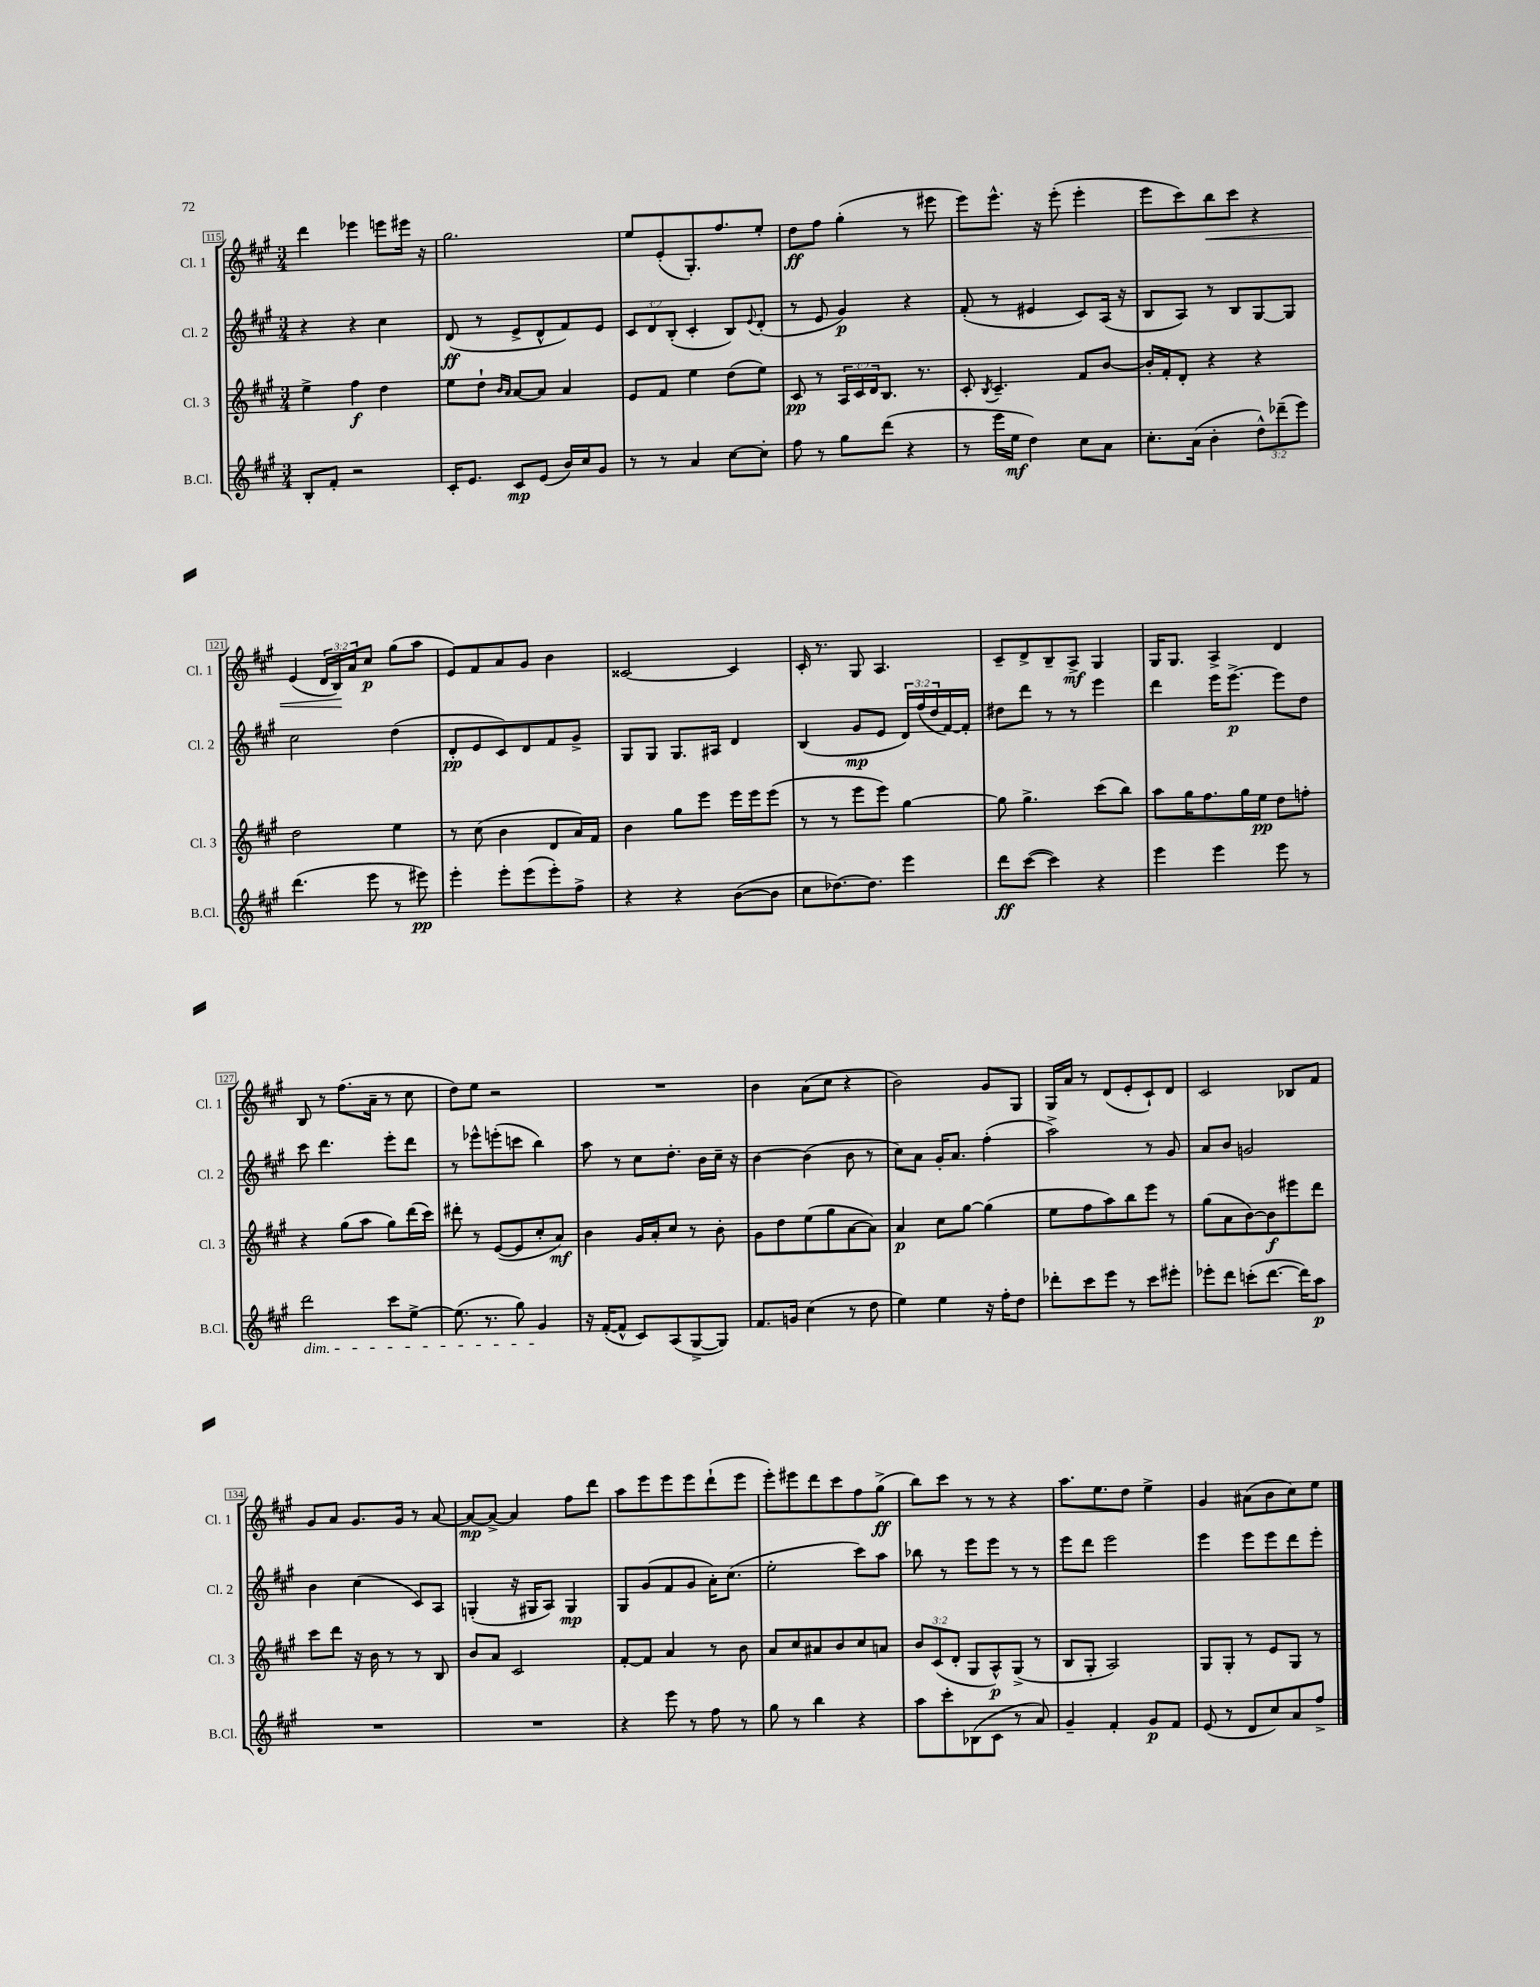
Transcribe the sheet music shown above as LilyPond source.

<<
\new StaffGroup <<
\new Staff = "s0" \with { instrumentName = "Cl. 1" shortInstrumentName = "Cl. 1" } {
    \clef treble \key a \major \numericTimeSignature \time 3/4 \override Staff.TupletNumber.text = #tuplet-number::calc-fraction-text
    d'''4 ees'''4 e'''8 eis'''16 r16 |
    gis''2. |
    e''8 e'8-.( gis8.-.) fis''8. e''8-. |
    d''8\ff fis''8 gis''4-.( r8 eis'''8 |
    e'''8) e'''8.-^ r16 e'''8-.( e'''4-. |
    e'''8 cis'''8) b''8\< cis'''8 r4 |
    e'4( \tuplet 3/2 { d'16 b16\!) a'16 } cis''8\p gis''8( a''8 |
    e'8) fis'8 a'8 gis'8 b'4 |
    cisis'2~ cisis'4 |
    cis'16-. r8. gis8 a4. |
    cis'8-- d'8-> b8-- a8->\mf gis4 |
    gis16 gis8. a4-> d'4 |
    b8 r8 fis''8.( a'16-- r8 cis''8 |
    d''8) e''8 r2 |
    R2. |
    b'4 a'8( cis''8 r4 |
    b'2) gis'8 gis8 |
    gis16 a'16 r8 d'8( e'8-. cis'8-!) d'8 |
    cis'2 bes8 fis'8 |
    gis'8 a'8 gis'8. gis'16 r8 a'8~ |
    a'8~\mp a'8~-> a'4 fis''8 d'''8 |
    a''8 e'''8 e'''8 e'''8 d'''8-!( e'''8 |
    e'''8-.) eis'''8 d'''8 cis'''8 fis''8 gis''8->\ff( |
    b''8) cis'''8 r8 r8 r4 |
    a''8. e''8. d''8 e''4-> |
    gis'4 ais'8( b'8 cis''8) e''8 \bar "|." |
}
\new Staff = "s1" \with { instrumentName = "Cl. 2" shortInstrumentName = "Cl. 2" } {
    \clef treble \key a \major \numericTimeSignature \time 3/4 \override Staff.TupletNumber.text = #tuplet-number::calc-fraction-text
    r4 r4 cis''4 |
    d'8\ff( r8 e'8-> d'8-^ fis'8) e'8 |
    \tuplet 3/2 { cis'8 d'8 b8-.( } cis'4-. b8) \appoggiatura { e'8 } d'8-.( |
    r8 e'8 gis'4\p) r4 |
    fis'8-.( r8 eis'4 cis'8) a16( r16 |
    b8 a8) r8 b8 gis8~ gis8 |
    cis''2 d''4( |
    d'8-.\pp e'8 cis'8) d'8 fis'8 gis'8-> |
    gis8 gis8 gis8. ais16 d'4 |
    b4( gis'8\mp e'8 \tuplet 3/2 { d'16) fis''16( d''16 } fis'16~) fis'16-. |
    dis''8 d'''8 r8 r8 e'''4 |
    d'''4 e'''16 e'''8.~->\p e'''8 d''8 |
    cis'''8 d'''4. e'''8-. d'''8 |
    r8 ees'''8-^ e'''8-.( c'''8 b''4) |
    a''8 r8 cis''8 d''8.-. b'16 cis''16-- r16 |
    b'4~ b'4( b'8 r8 |
    cis''8) a'8 gis'16-. a'8. fis''4-.( |
    a''2->) r8 gis'8 |
    a'8 b'8 g'2 |
    b'4 cis''4( cis'8) a8 |
    g4-.( r16 gis16 a8) gis4\mp |
    gis8 gis'8( fis'8 gis'8 a'16-.) cis''8.( |
    e''2-. cis'''8) a''8 |
    bes''8 r8 e'''8 e'''8 r8 r8 |
    e'''8 d'''8 e'''2 |
    e'''4 e'''8 e'''8 d'''8 e'''8-. \bar "|." |
}
\new Staff = "s2" \with { instrumentName = "Cl. 3" shortInstrumentName = "Cl. 3" } {
    \clef treble \key a \major \numericTimeSignature \time 3/4 \override Staff.TupletNumber.text = #tuplet-number::calc-fraction-text
    e''4-> fis''4\f d''4 |
    e''8 d''8-! \grace { b'16 a'16 } a'8~ a'8 a'4 |
    e'8 fis'8 e''4 d''8( e''8) |
    cis'8\pp r8 \tuplet 3/2 { a16 cis'16 d'16 } b8. r8. |
    cis'8-. \acciaccatura { b8 } cis'4.-- fis'8 b'8~ |
    b'16-. fis'16-. d'8-. r4 r4 |
    d''2 e''4 |
    r8 cis''8( b'4 d'8 a'16) fis'16 |
    b'4 gis''8 e'''8 e'''16 e'''16 e'''8( |
    r8 r8 e'''8 e'''8) gis''4~ |
    gis''8 gis''4.-> cis'''8( b''8) |
    a''8 gis''16 fis''8. gis''16 e''16\pp d''8 f''8-. |
    r4 gis''8( a''8 gis''8) d'''16( cis'''16) |
    dis'''8-. r8 e'8~( e'8 cis''8-. a'8\mf) |
    b'4 gis'16 a'16-. cis''8 r8 b'8-. |
    gis'8 d''8 e''8( gis''8 a'8~ a'8) |
    a'4\p cis''8 gis''8~ gis''4( |
    e''8 fis''8 a''8) b''8 e'''8 r8 |
    gis''8( a'8 b'8~) b'8\f eis'''8 d'''8 |
    cis'''8 d'''8 r16 b'16 r8 r8 b8 |
    b'8 a'8 cis'2 |
    fis'8~-. fis'8 a'4 r8 b'8 |
    a'8 cis''8 ais'8 b'8 cis''8 a'8 |
    \tuplet 3/2 { b'8 cis'8( d'8-. } gis8 a8-^\p) gis8->( r8 |
    b8 gis8-. a2) |
    gis8 gis8-. r8 e'8 gis8 r8 \bar "|." |
}
\new Staff = "s3" \with { instrumentName = "B.Cl." shortInstrumentName = "B.Cl." } {
    \clef treble \key a \major \numericTimeSignature \time 3/4 \override Staff.TupletNumber.text = #tuplet-number::calc-fraction-text
    b8-. fis'8-. r2 |
    cis'16-. e'8. cis'8\mp e'8( b'16) cis''16 gis'8 |
    r8 r8 a'4 cis''8~ cis''8-. |
    fis''8 r8 gis''8 d'''8( r4 |
    r8 e'''16 e''16\mf d''4) cis''8 a'8 |
    cis''8.-. a'16( b'4-. \tuplet 3/2 { d''8-^) des'''8--( e'''8) } |
    d'''4.( e'''8 r8 eis'''8\pp) |
    e'''4-. e'''8-. e'''8( e'''8-.) fis''8-> |
    r4 r4 b'8~( b'8 |
    cis''8 des''8.~) des''8. e'''4 |
    d'''8\ff cis'''8~( cis'''4) r4 |
    e'''4 e'''4 e'''8 r8 |
    d'''2\dim cis'''8 e''8~-> |
    e''8.( r8. gis''8) gis'4\! |
    r16 fis'16~-.( fis'8-^ cis'8) a8( gis8~-> gis8) |
    fis'8. g'16 cis''4( r8 d''8 |
    e''4) e''4 r16 fis''16-. d''8 |
    des'''8-. cis'''8 e'''8 r8 cis'''8 eis'''8-. |
    ees'''8-. d'''8 c'''8-.( d'''8.~ d'''16) a''8\p |
    R2. |
    R2. |
    r4 e'''8 r8 fis''8 r8 |
    gis''8 r8 b''4 r4 |
    a''8 cis'''8-. bes8( cis'8 r8 a'8) |
    gis'4-- fis'4-. gis'8\p fis'8 |
    e'8( r8 d'8 cis''8) a'8 fis''8-> \bar "|." |
}
>>
>>
\layout { \context { \Score currentBarNumber = #115 \override BarNumber.stencil = #(make-stencil-boxer 0.1 0.3 ly:text-interface::print) } }
